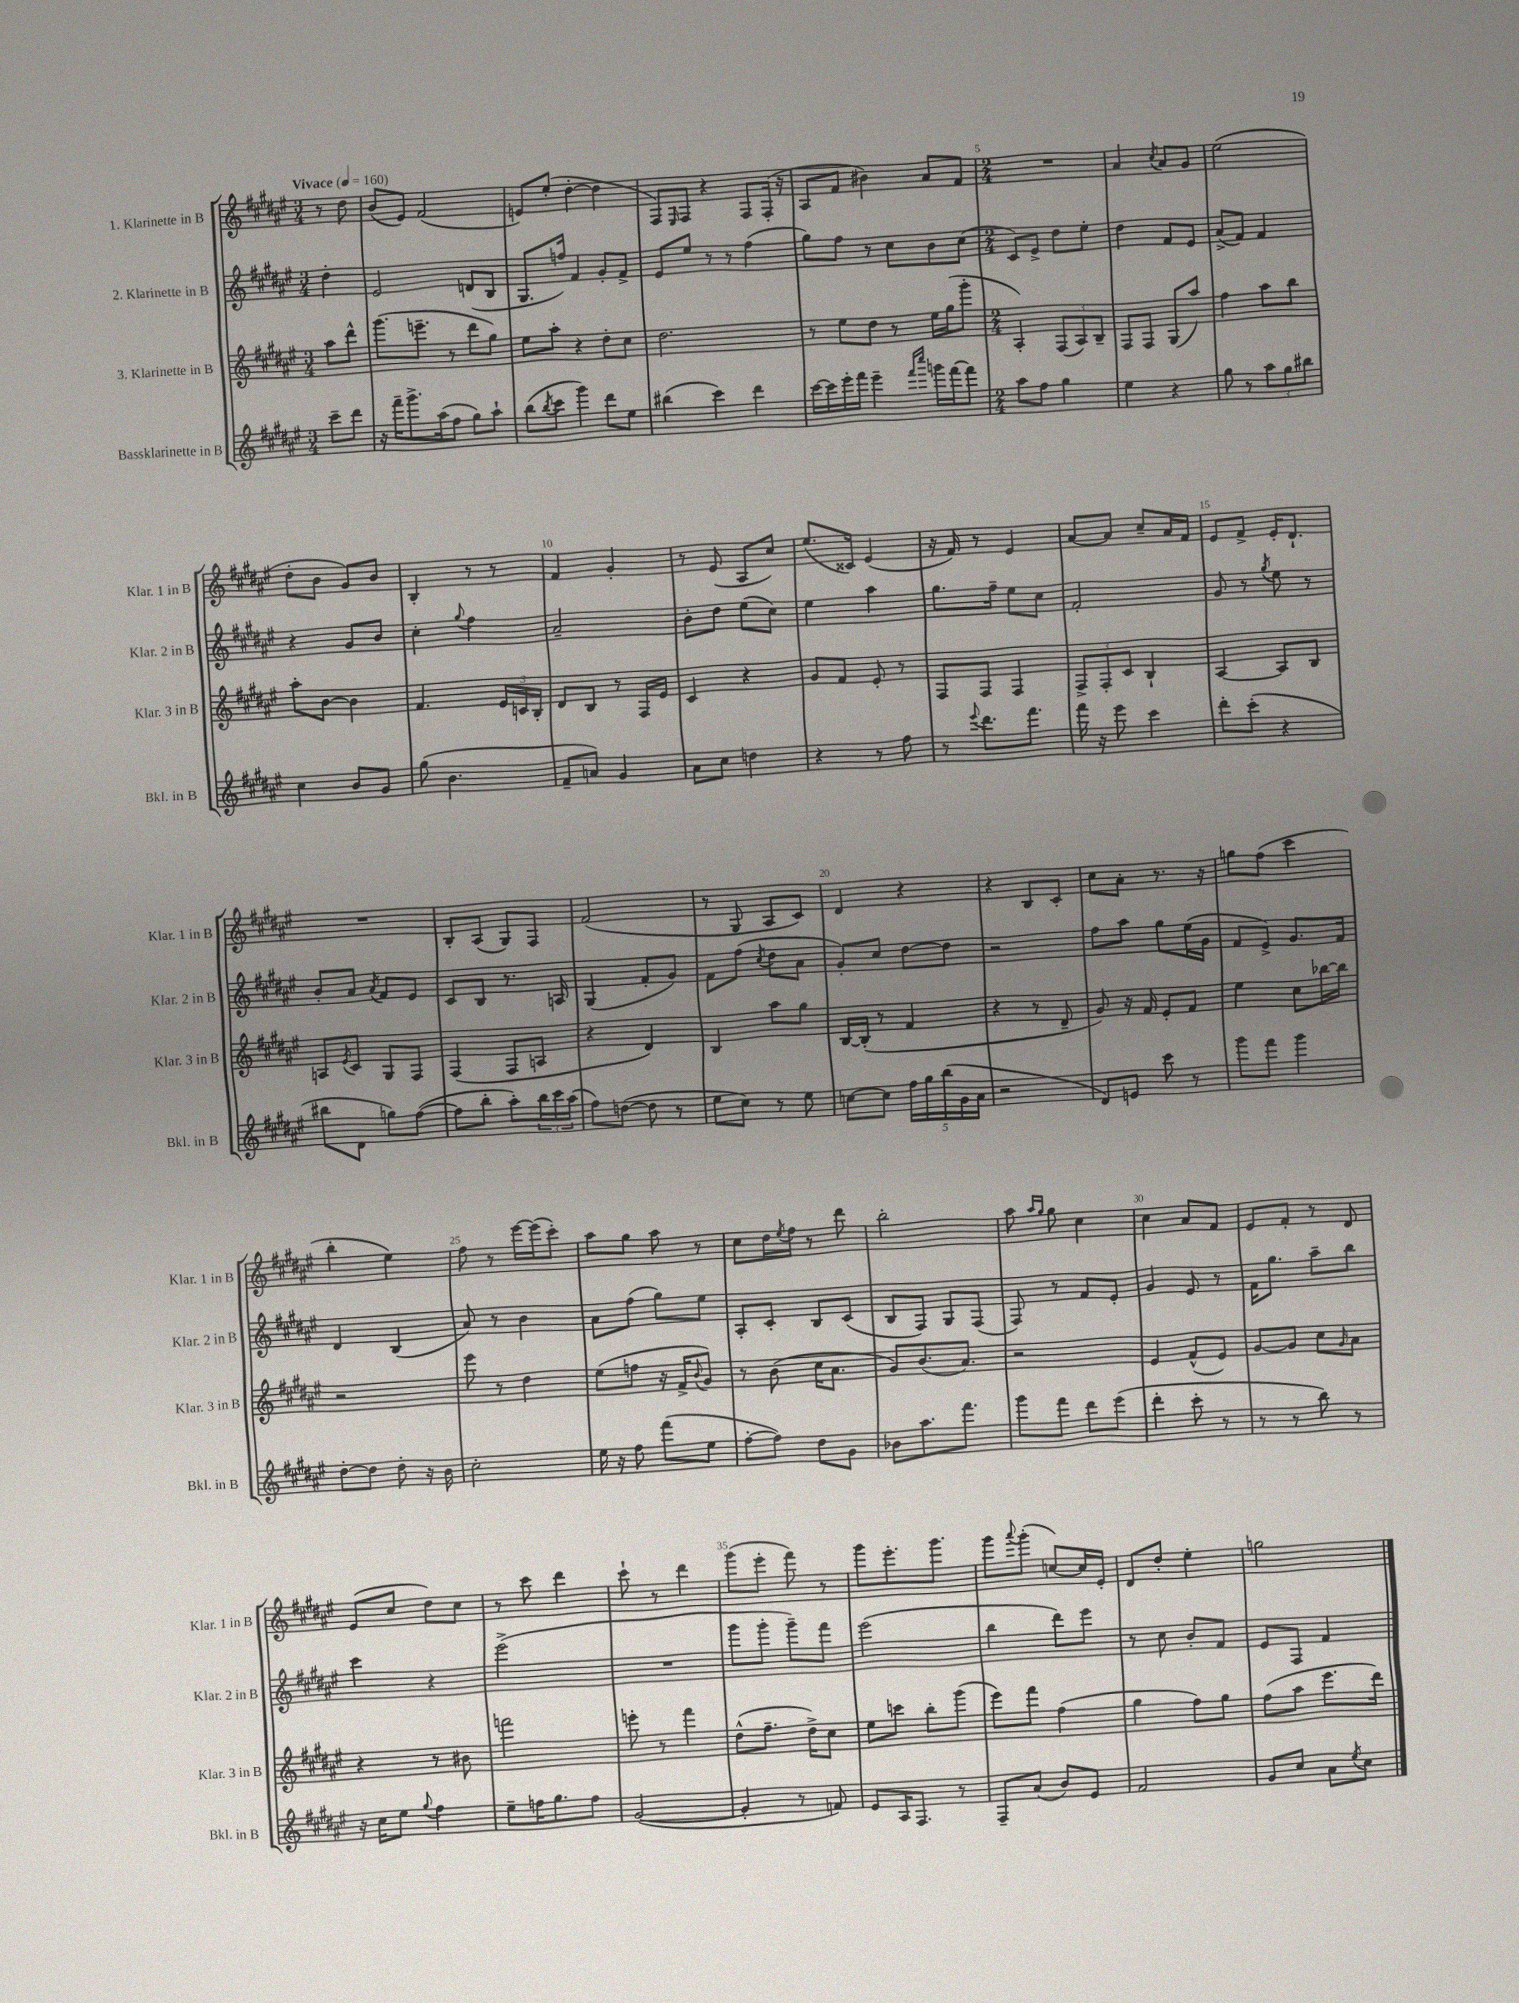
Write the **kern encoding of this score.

**kern	**kern	**kern	**kern
*staff4	*staff3	*staff2	*staff1
*clefG2	*clefG2	*clefG2	*clefG2
*k[f#c#g#d#a#e#]	*k[f#c#g#d#a#e#]	*k[f#c#g#d#a#e#]	*k[f#c#g#d#a#e#]
*M3/4	*M3/4	*M3/4	*M3/4
*MM160	*MM160	*MM160	*MM160
8ccc#~	8aa#	4dd#'	8r
8ddd#	8ddd#^^	.	8dd#
=	=	=	=
16r	(8.ggg#	2e#	(8b
16fff#~	.	.	.
8.ggg#^	.	.	8e#)
.	8.eee~	.	.
.	.	.	(2f#
(16aa#	.	.	.
8ff#	8r	.	.
8gg#)	8ddd#	(8d	.
8aa#`	8gg#)	8B	.
=	=	=	=
(8bb	8ee#	8.G#	8e)
8qbb	.	.	.
8ccc#	8aa#'	.	(8ee#'
.	.	16ff)	.
4ggg#)	4r	4f#	[4dd#'
8ddd#	8dd#'	8g#'	4dd#]
8ee#	8cc#	8f#^	.
=	=	=	=
(4bb#	2.dd#	8e#	8F#)
.	.	.	16qqE#
.	.	8ee#	8F#
4ccc#)	.	8r	4r
.	.	8r	.
4ddd#	.	(4ff#	8F#
.	.	.	(16F#'
.	.	.	16r
=	=	=	=
[16ccc#	8r	8gg#)	8A#
16ccc#]	.	.	.
16eee#'	8ee#	8ff#	8f#
16fff#	.	.	.
4eee#~	8dd#	8r	4b#)
.	8r	8cc#	.
16qqfff#	.	.	.
16qqcccc#	.	.	.
16ggg	16ee#	8b	8a#
[16fff#	(16gg#	.	.
8fff#]	8ggg#'	(8cc#	8f#
=	=	=	=
*M2/4	*M2/4	*M2/4	*M2/4
8aa#	4A#')	8c#)	2r
8ff#	.	8e#^	.
4gg#	(12F#	8dd#	.
.	12A#)	.	.
.	.	8ee#'	.
.	12B~	.	.
=	=	=	=
4ee#	8F#	4dd#	4a#
.	8F#	.	.
.	.	.	8qcc#
4r	(8G#	8f#	8a#
.	8aa#)	8e#	8g#
=	=	=	=
8gg#	4ff#	(8a#^	(2ee#
8r	.	8f#)	.
12aa#	8aa#	4f#	.
12gg#	.	.	.
.	8bb	.	.
12bb#	.	.	.
=	=	=	=
4cc#	8aa#'	4r	8dd#'
.	[8b	.	8b
8b	4b]	8g#	8g#)
8g#	.	8b	8b
=	=	=	=
(8gg#	4.f#	4cc#'	4B'
4.b	.	.	.
.	.	8qqgg#	.
.	.	4ff#	8r
.	24e#	.	8r
.	24c	.	.
.	24B'	.	.
=	=	=	=
8f#~	8d#	2a#~	4f#
8a)	8B	.	.
4g#	8r	.	4g#'
.	16F#	.	.
.	16e#	.	.
=	=	=	=
8a#	4c#	8b'	8r
8cc#	.	8dd#	(8e#
4dd	4r	(8ee#	8A#
.	.	8cc#)	8cc#)
=	=	=	=
4r	8g#	4ee#	(8.ee#
.	8f#	.	.
.	.	.	16c##)
8r	8e#'	4aa#	(4e#
8ff#	8r	.	.
=	=	=	=
8r	8F#	8.gg#	16r
.	.	.	16f#)
8qqeee#	.	.	.
8.ddd#	8F#	.	8r
.	.	16ff#~	.
.	4F#	8ee#	4e#
8.fff#	.	.	.
.	.	8cc#	.
=	=	=	=
16fff#	12F#^	2f#'	[8a#
16r	.	.	.
.	12F#'	.	.
8eee#	.	.	8a#]
.	12c#	.	.
4ccc#	4B`	.	8cc#~
.	.	.	16a#
.	.	.	16f#
=	=	=	=
8ddd#'	[4A#	8g#	8e#
(8ccc#'	.	8r	8f#^
.	.	8qgg#	.
4r	8A#]	8ee#	16e#'
.	.	.	8.d#`
.	8B	8r	.
=	=	=	=
8bb#	8A	8b'	2r
.	8qe#	.	.
8d#	8c#	8a#	.
.	.	8qa#	.
8gg)	8G#	8f#	.
([8ff#	8F#	8e#	.
=	=	=	=
8ff#]	(4F#	8c#	8B'
8bb'	.	8B	(8A#
8aa#')	8F#	8.r	8G#)
24bb	8A	.	8F#
24ccc#	.	.	.
.	.	16A	.
(24aa#	.	.	.
=	=	=	=
8ff#)	4r	(4G#	(2f#
([8dd	.	.	.
8dd]	4d#)	8f#'	.
8r	.	8g#)	.
=	=	=	=
8ee#	4B	8f#	8r
8cc#)	.	(8ff#	8G#
.	.	8qcc#	.
8r	8aa#	8dd#	8A#
8ee#	8gg#	8a#	8c#)
=	=	=	=
[8cc	[16B	8g#')	4d#
.	(16B']	.	.
8cc]	8r	8cc#	.
20ff#	4f#	[8dd#	4r
20gg#	.	.	.
(20bb	.	.	.
.	.	8dd#]	.
20g#	.	.	.
20a#	.	.	.
=	=	=	=
2r	4r	2r	4r
.	8r	.	8B
.	8d#~	.	8c#'
=	=	=	=
8d#)	8g#)	8ff#	8cc#
8e	16r	8aa#	8a#'
.	16f#	.	.
8ccc#	8e#'	8gg#	8.r
8r	8f#	(16ee#	.
.	.	16g#	16r
=	=	=	=
8ggg#	4ee#	8f#	8gg
8fff#	.	8e#^)	(8ff#
4ggg#	8cc#	8.g#	4ccc#
.	[16bb-	.	.
.	16bb-]	16f#	.
=	=	=	=
[8dd#'	2r	4d#	4bb'
8dd#]	.	.	.
8dd#'	.	(4B	4ee#)
16r	.	.	.
16b	.	.	.
=	=	=	=
2cc#'	8eee#	8a#)	8ff#
.	8r	8r	8r
.	4dd#	4b	[16eee#
.	.	.	(16eee#]
.	.	.	8ccc#')
=	=	=	=
16ee#	(8ee#	8a#	8aa#
16r	.	.	.
8ff#	8ff	(8ff#	8gg#
(8fff#	16r	8gg#)	8aa#
.	16f#^	.	.
.	8qqb	.	.
8ee#	8g#)	8ee#	8r
=	=	=	=
[8ff#'	8r	8A#'	8cc#
8ff#])	(8b	8c#'	16dd#
.	.	.	8qee#
.	.	.	16ff#
8dd#	16cc#	8B	8r
.	8.a#	.	.
8g#	.	(8c#	8ddd#
=	=	=	=
8b-	8g#)	8B	2bb'
8.aa#	(8.b	8F#)	.
.	.	8G#	.
8.fff#	8.a#)	.	.
.	.	(8F#	.
=	=	=	=
8ggg#	2r	8F#)	8aa#
.	.	.	16qqaa#
.	.	.	16qqgg#
8fff#	.	8r	8gg#
8ddd#	.	8f#	4cc#
(8eee#	.	8e#'	.
=	=	=	=
4ddd#'	4e#	4g#	4cc#
8ccc#'	(8f#^^	8e#	8a#
8r	8e#)	8r	8f#
=	=	=	=
8r	[8g#	16f#	8e#
.	.	8.gg#	.
8r	8g#]	.	8f#'
8bb)	8cc#	8aa#~	8r
.	16qqg#	.	.
8r	8a#	8bb	8d#
=	=	=	=
16r	4r	4ccc#	(8e#
16cc#	.	.	.
8ee#	.	.	8cc#
8qqgg#	.	.	.
4ff#	8r	4r	8dd#)
.	8b#	.	8cc#
=	=	=	=
8ee#~	2fff	(2eee#^	8r
16ff	.	.	8ccc#
8.gg#	.	.	.
.	.	.	4ddd#
8ff	.	.	.
=	=	=	=
([2g#	8eee'	2r	8ccc#`
.	8r	.	8r
.	4fff#	.	4ddd#
=	=	=	=
4g#']	(8dd#^^	8ggg#	(8ggg#
.	8.ff#~	8ggg#'	8eee#'
8r	.	8ggg#~)	8fff#)
.	16dd#^)	.	.
8f)	8cc#	8fff#	8r
=	=	=	=
8e#	8ee#	(2eee#	8ggg#
16A#	8ccc	.	8.eee#'
8.F#	.	.	.
.	8bb'	.	.
.	.	.	8.ggg#
8r	(8ggg#	.	.
=	=	=	=
8F#~	8eee#)	4bb	8ggg#
.	.	.	8qqaaa#
(8a#	8fff#	.	(8ggg#'
8b)	(4ff#	8ddd#)	[8cc)
8e#	.	8eee#	16cc]
.	.	.	16e#'
=	=	=	=
2f#	4gg#	8r	8d#
.	.	8cc#	8dd#'
.	8ff#)	8b'	4ee#'
.	8gg#	8f#	.
=	=	=	=
8g#	(8ff#	8e#	2gg
8cc#	8aa#	8F#	.
8a#	8.eee#	4f#	.
8qee#	.	.	.
8cc#	.	.	.
.	16ddd#)	.	.
==	==	==	==
*-	*-	*-	*-
